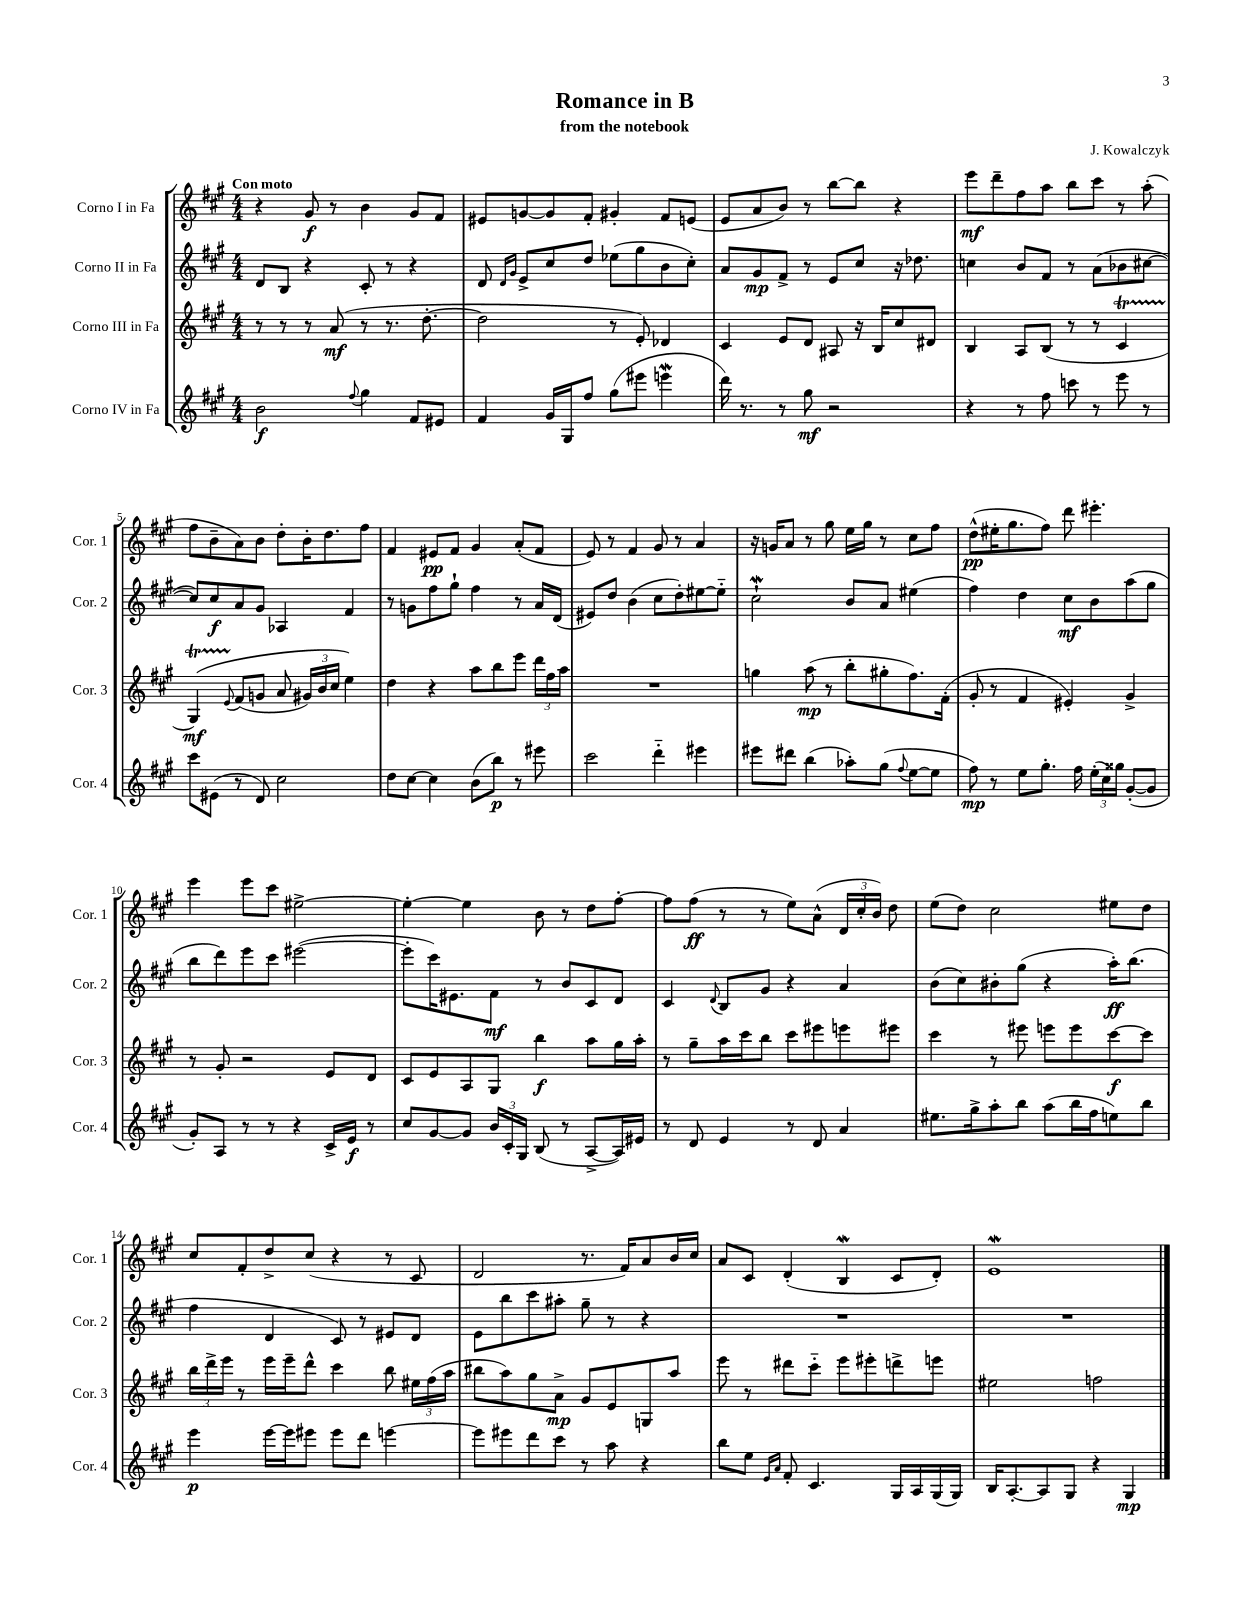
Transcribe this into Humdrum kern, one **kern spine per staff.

**kern	**kern	**kern	**kern
*staff4	*staff3	*staff2	*staff1
*clefG2	*clefG2	*clefG2	*clefG2
*k[f#c#g#]	*k[f#c#g#]	*k[f#c#g#]	*k[f#c#g#]
*M4/4	*M4/4	*M4/4	*M4/4
2b	8r	8d	4r
.	8r	8B	.
.	8r	4r	8g#
.	(8a	.	8r
8qqff#	.	.	.
4gg#	8r	8c#'	4b
.	8.r	8r	.
8f#	.	4r	8g#
.	[8.dd'	.	.
8e#	.	.	8f#
=	=	=	=
4f#	2dd]	8d	8e#
.	.	16qqd	.
.	.	16qqg#	.
.	.	8e^	[8g
16g#	.	8cc#	8g]
16G#	.	.	.
8ff#	.	8dd	8f#'
(8gg#	8r	(8ee-	4g#'
8eee#	8e')	8gg#	.
4eee	4d-	8b	8f#
.	.	8cc#')	(8e
=	=	=	=
16ddd)	4c#	8a	8e
8.r	.	.	.
.	.	8g#	8a
8r	8e	8f#^	8b)
8gg#	8d	8r	8r
2r	8A#	8e	[8bb
.	16r	8cc#	8bb]
.	16B	.	.
.	8cc#	16r	4r
.	.	8.dd-	.
.	8d#	.	.
=	=	=	=
4r	4B	4cc	8eee
.	.	.	8ddd~
8r	8A	8b	8ff#
8ff#	(8B	8f#	8aa
8ccc	8r	8r	8bb
8r	8r	(8a	8ccc#
8eee	4c#	8b-	8r
8r	.	[8cc#	(8aa'
=	=	=	=
8ccc#	&(4G#)	8cc#])	8ff#
(8e#	.	8cc#	8b~
.	8qqe	.	.
8r	(8f#	8a	8a)
8d)	8g	8g#	8b
2cc#	8a	4A-	8dd'
.	24g#)	.	16b'
.	24b	.	.
.	.	.	8.dd
.	24cc#	.	.
.	4ee&)	4f#	.
.	.	.	8ff#
=	=	=	=
8dd	4dd	8r	4f#
[8cc#	.	8g	.
4cc#]	4r	8ff#	8e#
.	.	8gg#`	8f#
(8b	8aa	4ff#	4g#
8bb)	8bb	.	.
8r	8eee	8r	(8a'
8eee#	24ddd	16a	8f#
.	24ff#	.	.
.	.	(16d	.
.	24aa	.	.
=	=	=	=
2ccc#	1r	8e#)	8e)
.	.	8dd	8r
.	.	(4b	4f#
4ddd'~	.	8cc#	8g#
.	.	8dd')	8r
4eee#	.	[8ee#	4a
.	.	8ee#'~]	.
=	=	=	=
8eee#	4gg	2cc#`	16r
.	.	.	16g
8ddd#	.	.	8a
(4bb	(8aa	.	8r
.	8r	.	8gg#
8aa-')	8bb'	8b	16ee
.	.	.	16gg#
(8gg#	8gg#'	8a	8r
8qqff#	.	.	.
[8ee	8.ff#)	(4ee#	8cc#
8ee]	.	.	8ff#
.	(16f#'	.	.
=	=	=	=
8ff#)	8g#'	4ff#)	(8dd^^
8r	8r	.	16ee#'
.	.	.	8.gg#
8ee	4f#	4dd	.
8.gg#'	.	.	8ff#)
.	4e#')	8cc#	8ddd
16ff#	.	.	.
(24ee'	.	8b	4.eee#'
24cc#)	.	.	.
24gg##	.	.	.
([8g#'	4g#^	(8aa	.
8g#]	.	8gg#	.
=	=	=	=
8g#')	8r	8bb	4eee
8A	8g#'	8ddd)	.
8r	2r	8eee	8eee
8r	.	8ccc#	8ccc#
4r	.	([2eee#	[2ee#^
16c#^	8e	.	.
16e	.	.	.
8r	8d	.	.
=	=	=	=
8cc#	8c#	8eee#']	4ee#'_
[8g#	8e	16ccc#)	.
.	.	8.e#	.
8g#]	8A	.	4ee#]
24b	8G#	8f#	.
24c#'	.	.	.
24G#	.	.	.
(8B	4bb	8r	8b
8r	.	8b	8r
[8A^	8aa	8c#	8dd
16A])	16gg#	8d	[8ff#'
16e#	16aa'	.	.
=	=	=	=
8r	8r	4c#	8ff#]
8d	8gg#~	.	(8ff#
.	.	8qqd	.
4e	16aa	8B	8r
.	16ccc#	.	.
.	8bb	8g#	8r
8r	8ccc#	4r	8ee)
8d	8eee#	.	(8a^^
4a	8eee	4a	24d
.	.	.	24cc#'
.	.	.	24b)
.	8eee#	.	8dd
=	=	=	=
8.ee#	4ccc#	(8b	(8ee
.	.	8cc#)	8dd)
16gg#^	.	.	.
8aa'	8r	8b#'	2cc#
8bb	8eee#	(8gg#	.
(8aa	8eee	4r	.
16bb	8eee	.	.
16ff#	.	.	.
8ee)	[8ccc#	16aa')	8ee#
.	.	(8.bb	.
8bb	8ccc#]	.	8dd
=	=	=	=
4eee	24bb	4ff#	8cc#
.	24ddd^	.	.
.	24eee	.	.
.	8r	.	8f#'
[16eee	16eee	4d	8dd^
16eee]	16eee~	.	.
8eee#	8ddd^^	.	(8cc#
8eee#	4ccc#	8c#)	4r
8ddd	.	8r	.
[4eee	8bb	8e#	8r
.	24ee#	8d	8c#
.	(24ff#	.	.
.	24aa	.	.
=	=	=	=
8eee]	8bb#	8e	2d
8eee#	8aa)	8bb	.
8ddd	8gg#	8ccc#	.
8ccc#	8a^	8aa#'	.
8r	8g#	8gg#~	8.r
8aa	8e	8r	.
.	.	.	16f#)
4r	8G	4r	8a
.	8aa	.	16b
.	.	.	16cc#
=	=	=	=
8bb	8eee	1r	8a
8ee	8r	.	8c#
16qqe	.	.	.
16qqa	.	.	.
8f#'	8ddd#	.	(4d'
4.c#	8ccc#'~	.	.
.	8eee	.	4B
.	8eee#'	.	.
16G#	8ddd^	.	8c#
16A	.	.	.
(16G#	8eee	.	8d')
16G#)	.	.	.
=	=	=	=
16B	2ee#	1r	1e
[8.A'	.	.	.
8A]	.	.	.
8G#	.	.	.
4r	2ff	.	.
4G#	.	.	.
==	==	==	==
*-	*-	*-	*-
